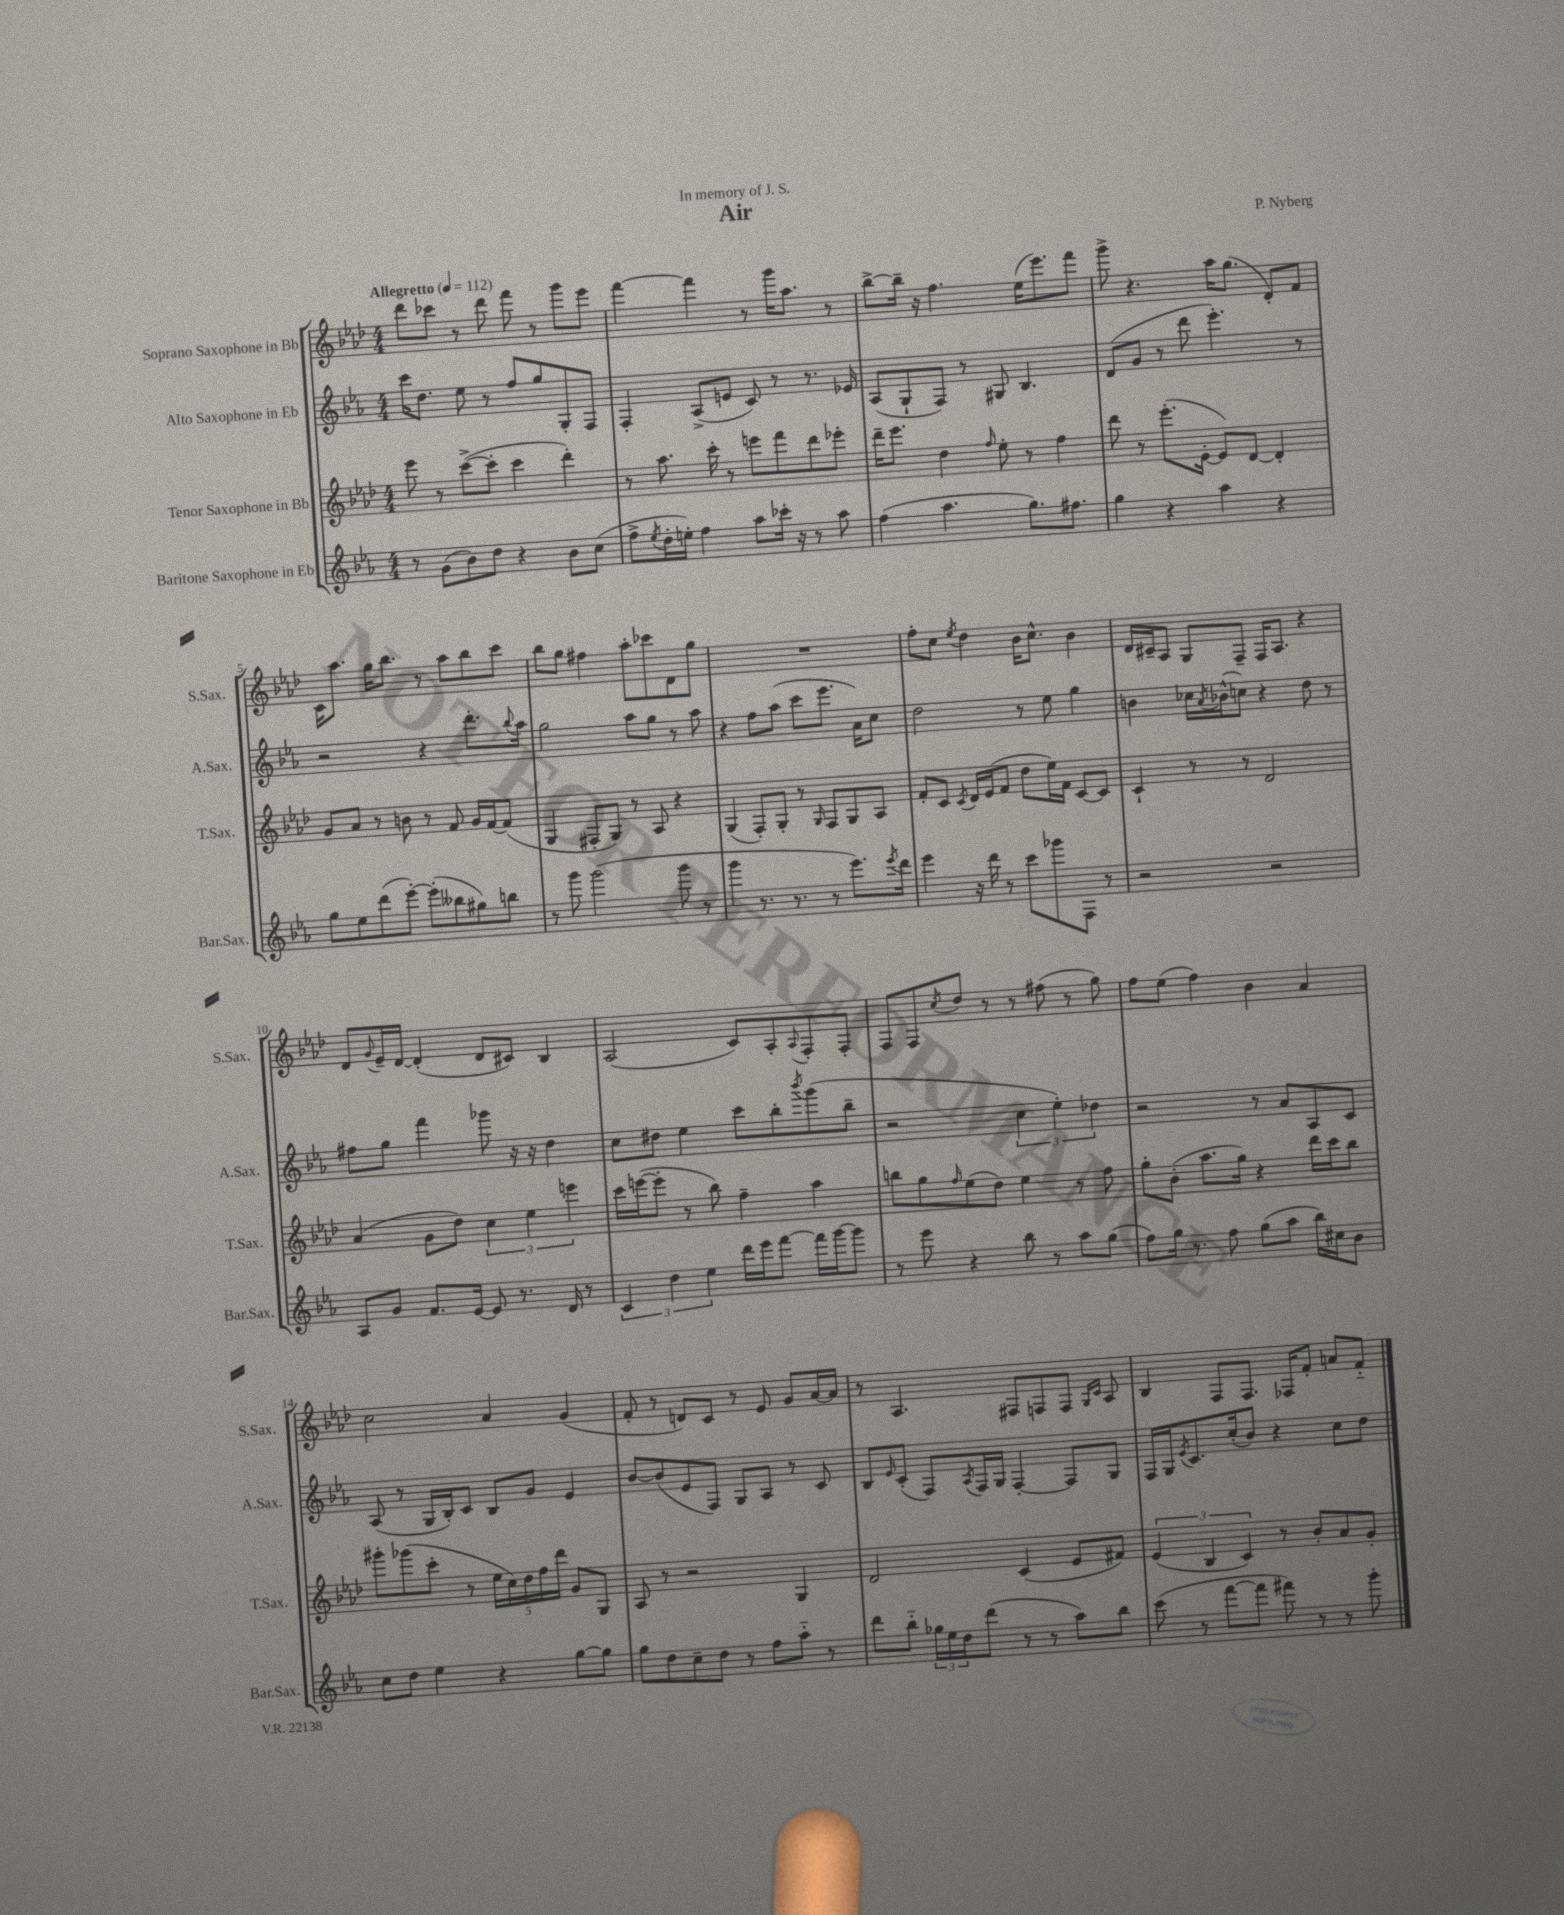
\header { title = "Air" composer = "P. Nyberg" dedication = "In memory of J. S." }
<<
\new StaffGroup <<
\new Staff = "s0" \with { instrumentName = "Soprano Saxophone in Bb" shortInstrumentName = "S.Sax." } {
    \clef treble \key aes \major \numericTimeSignature \time 4/4 \tempo "Allegretto" 4 = 112
    des'''8 ces'''8 r8 des'''8 f'''8 r8 g'''8 ees'''8 |
    f'''4~ f'''4 r8 g'''16 aes''8. r8 |
    bes''8~-> bes''16-- r16 f''4. ees''16( ees'''8.) f'''8 |
    g'''8-> r4. aes''16 g''8.( des'8-.) f'8 |
    c'16 aes''8. g''16 bes''8. r8 aes''8 bes''8 c'''8 |
    bes''8 g''8 fis''4 aes''8-. ces'''8 des'8 g''8 |
    R1 |
    f''8-. c''8 \acciaccatura { ees''8 } des''4 bes'16 c''8.-^ bes'4 |
    des'16 cis'16-- aes8 g8 f8-- f16 aes8. r4 |
    des'8 \appoggiatura { g'8 } ees'16-- des'16~ des'4-.( des'8 cis'8) bes4 |
    aes2( c'8) aes8-. \appoggiatura { aes8 } f8-. f8-. |
    f8 f8 \acciaccatura { c''8 } des''8 r8 r8 fis''8( r8 g''8) |
    f''8 ees''8( f''4) bes'4 aes'4 |
    c''2 aes'4 g'4( |
    f'8-. r8 d'8) c'8 r8 ees'8 g'8 aes'16~ aes'16 |
    r8 aes4. fis8 f8 f8 \grace { g16 c'16 } aes8 |
    bes4 f8 f8. fes16 f'8-. a'8 f'8-_ \bar "|." |
}
\new Staff = "s1" \with { instrumentName = "Alto Saxophone in Eb" shortInstrumentName = "A.Sax." } {
    \clef treble \key ees \major \numericTimeSignature \time 4/4
    c'''16 d''8. ees''8 r8 f''8 g''8 g8-. f8 |
    f4-. aes8->( e'8 c'8) r8 r8. ees'16 |
    aes8( g8-! f8) r8 gis8 bes4. |
    d'8( g'8 r8 d'''8 ees'''4.-.) r8 |
    r2 r4 d'''8.-. \appoggiatura { bes''8 } aes''16 |
    g''2 aes''8 g''8 r8 aes''8 |
    r4 f''8 aes''8( c'''8 ees'''8. aes'16) c''8 |
    d''2 r8 ees''8 g''4 |
    b'4 ces''16 \acciaccatura { aes'8 } bes'16-^( c''8) r4 d''8 r8 |
    fis''8 g''8 f'''4 ges'''8 r16 r16 d''4 |
    c''8 dis''8 ees''4 c'''8 bes''8-. \acciaccatura { bes'''8 } g'''8( bes''8-- |
    r2 \tuplet 3/2 { c''4 ees''4-.) des''4 } |
    r2 r8 aes'8 aes8 c'8 |
    aes8( r8 g16 bes16-.) c'8 bes8 g'8 ees'4 |
    bes'8~ bes'8( ees'8 f8) g8 aes8 r8 c'8 |
    bes8 \grace { ees'16 } c'8-.( f8) \acciaccatura { aes8 } f16 g16 f4~-. f8 g8 |
    f16 g16 \acciaccatura { ees'8 } c'8. c''16-.( bes'8) r4 c''8 d''8 \bar "|." |
}
\new Staff = "s2" \with { instrumentName = "Tenor Saxophone in Bb" shortInstrumentName = "T.Sax." } {
    \clef treble \key aes \major \numericTimeSignature \time 4/4
    ees'''8 r8 c'''8~->( c'''8-. c'''4 des'''4-.) |
    r8 aes''8. c'''16-. r8 e'''8 f'''8 des'''8 ees'''8-. |
    des'''16-- ees'''8. des''4 \grace { f''16 } ees''8-. r8 f''4 |
    des'''8 r8 ees'''8.-.( ees'16~-. ees'8) des'8~ des'4-. |
    g'8 aes'8 r8 b'8 r8 f'8 g'16 f'16~ f'8( |
    g4 fis8-. g8) r8 aes8 r4 |
    g4( f8-.) g8-. r8 \grace { g16 } f8 g8 aes8 |
    f'8-. c'8 \acciaccatura { c'8 } des'16 ees'16( f'8 des''8 ees''16) f'16 c'8~ c'8 |
    c'4-! r8 r8 des'2 |
    aes'4( g'8 des''8) \tuplet 3/2 { c''4 ees''4 e'''4 } |
    c'''16 e'''16~( e'''8-. r8 bes''8) f''4-- aes''4 |
    b''8 g''8 \grace { f''16 } ees''8( des''8) ees''4 r8 f''8 |
    g''8-. bes'8-.( aes''8. g''16) r4 des'''16 c'''16 bes''8 |
    gis'''8-. ges'''8( c'''8-. r8 \tuplet 5/4 { ees''16 c''16) des''16 f''16 des'''16 } g'8 g8 |
    aes8 r8 r2 g4 |
    des'2 c'4( ees'8 fis'8) |
    \tuplet 3/2 { ees'4( bes4 c'4) } r8 bes'8-. aes'8 g'8-. \bar "|." |
}
\new Staff = "s3" \with { instrumentName = "Baritone Saxophone in Eb" shortInstrumentName = "Bar.Sax." } {
    \clef treble \key ees \major \numericTimeSignature \time 4/4
    r8 g'8( bes'8) d''8 r4 bes'8 c''8( |
    f''8-> \acciaccatura { ees''8 } d''16-. e''16-.) f''4 aes''8 ces'''16-. r16 r8 aes''8 |
    f''4( aes''4. g''8.) fis''8. |
    g''4 r4 aes''4 r4 |
    g''8 ees''8 d'''8( ees'''8~-.) ees'''8-.( beses''8 gis''8) b''8 |
    r8 g'''8 g'''2( g'''8 r8 |
    g'''4 r8. r8. r8 ees'''8.) \acciaccatura { ees'''8 } d'''16 |
    ees'''4 r16 d'''16 r8 c'''8 ges'''8 f8 r8 |
    r2 r2 |
    aes8 g'8 f'8. ees'16~ ees'8 r8. d'16 r8 |
    \tuplet 3/2 { c'4 d''4 ees''4 } d'''16 ees'''16 f'''8~ f'''16 g'''16~ g'''8 |
    r8 ees'''8 r4 bes''8 r8 aes''8 g''8( |
    f''8) g''16 r8. f''8 g''8( aes''8 bes''16) cis''16 bes'8 |
    c''8 d''8 ees''4 r4 g''8~ g''8 |
    g''8 d''8 c''8-- d''8 r8 f''8 aes''8-_ r8 |
    d'''8 bes''8-_ \tuplet 3/2 { ges''16 ees''16 d''16 } d'''8( r8 r8 aes''8) bes''8 |
    c'''8( r8 f'''8~ f'''8 fis'''8) r8 r8 g'''8-. \bar "|." |
}
>>
>>
